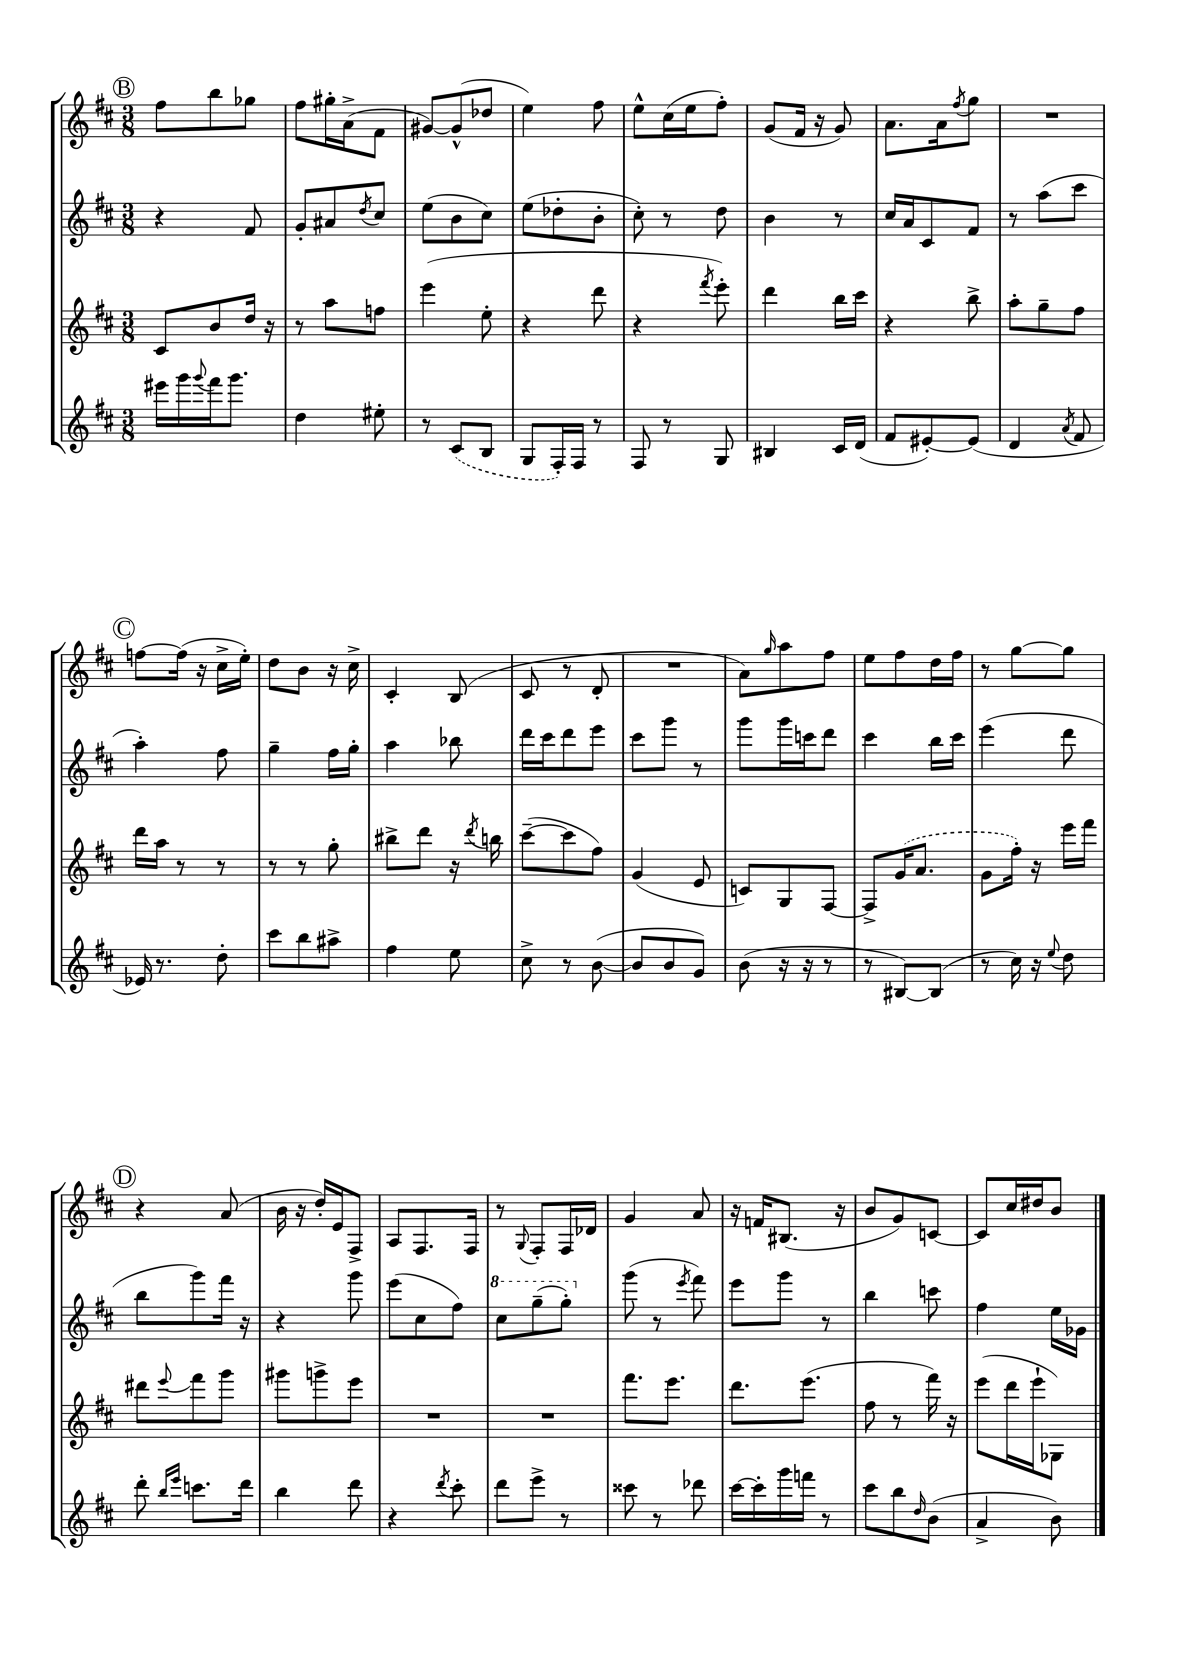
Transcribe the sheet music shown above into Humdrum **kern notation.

**kern	**kern	**kern	**kern
*staff4	*staff3	*staff2	*staff1
*clefG2	*clefG2	*clefG2	*clefG2
*k[f#c#]	*k[f#c#]	*k[f#c#]	*k[f#c#]
*M3/8	*M3/8	*M3/8	*M3/8
16eee#	8c#	4r	8ff#
16ggg	.	.	.
8qqggg	.	.	.
16fff#	8b	.	8bb
8.ggg	.	.	.
.	16dd	8f#	8gg-
.	16r	.	.
=	=	=	=
4dd	8r	8g'	8ff#
.	8aa	8a#	16gg#'
.	.	.	(16a^
.	.	8qdd	.
8ee#'	8ff	8cc#	8f#
=	=	=	=
8r	(4eee	(8ee	[8g#)
(8c#	.	8b	(8g#^^]
8B	8ee'	8cc#)	8dd-
=	=	=	=
8G	4r	(8ee	4ee)
16F#')	.	8dd-'	.
16F#	.	.	.
8r	8ddd	8b'	8ff#
=	=	=	=
8F#	4r	8cc#')	8ee^^
8r	.	8r	(16cc#
.	.	.	16ee
.	8qfff#	.	.
8G	8eee')	8dd	8ff#')
=	=	=	=
4B#	4ddd	4b	(8g
.	.	.	16f#
.	.	.	16r
16c#	16bb	8r	8g)
(16d	16ccc#	.	.
=	=	=	=
8f#	4r	16cc#	8.a
.	.	16a	.
[8e#')	.	8c#	.
.	.	.	16a
.	.	.	8qff#
(8e#]	8bb^	8f#	8gg
=	=	=	=
4d	8aa'	8r	4.r
.	8gg~	(8aa	.
8qa	.	.	.
8f#	8ff#	8ccc#	.
=	=	=	=
16e-)	16ddd	4aa')	[8ff
8.r	16aa	.	.
.	8r	.	(16ff]
.	.	.	16r
8dd'	8r	8ff#	16cc#^
.	.	.	16ee')
=	=	=	=
8ccc#	8r	4gg~	8dd
8bb	8r	.	8b
8aa#^	8gg'	16ff#	16r
.	.	16gg'	16cc#^
=	=	=	=
4ff#	8bb#^	4aa	4c#'
.	8ddd	.	.
8ee	16r	8bb-	(8B
.	8qddd	.	.
.	16bb	.	.
=	=	=	=
8cc#^	([8ccc#~	16ddd	8c#
.	.	16ccc#	.
8r	8ccc#]	8ddd	8r
([8b	8ff#)	8eee	8d'
=	=	=	=
8b]	(4g	8ccc#	4.r
8b	.	8ggg	.
8g)	8e	8r	.
=	=	=	=
(8b	8c)	8ggg	8a)
.	.	.	16qqgg
16r	8G	16ggg	8aa
16r	.	16ccc	.
8r	[8F#	8ddd	8ff#
=	=	=	=
8r	8F#^]	4ccc#	8ee
[8B#)	(16g	.	8ff#
.	8.a	.	.
(8B#]	.	16bb	16dd
.	.	16ccc#	16ff#
=	=	=	=
8r	8g	(4eee	8r
16cc#)	16ff#')	.	[8gg
16r	16r	.	.
8qqee	.	.	.
8dd	16eee	8ddd	8gg]
.	16fff#	.	.
=	=	=	=
8ddd'	8ddd#	8bb	4r
16qqbb	.	.	.
16qqeee	8qqeee	.	.
8.ccc	8fff#	8ggg)	.
.	8ggg	16fff#	(8a
16ddd	.	16r	.
=	=	=	=
4bb	8ggg#	4r	16b
.	.	.	16r
.	8ggg^	.	16dd')
.	.	.	16e
8ddd	8eee	8ggg	8F#^
=	=	=	=
4r	4.r	(8eee	8A
.	.	8cc#	8.F#
8qddd	.	.	.
8ccc#'	.	8ff#)	.
.	.	.	16F#
=	=	=	=
8ddd	4.r	8ccc#	8r
.	.	.	8qqG
8eee^	.	(8ggg~	8F#'
8r	.	8ggg')	16F#
.	.	.	16d-
=	=	=	=
8ccc##	8.fff#	(8ggg	4g
8r	.	8r	.
.	8.eee	.	.
.	.	8qeee	.
8ddd-	.	8fff#)	8a
=	=	=	=
[16ccc#	8.ddd	8eee	16r
16ccc#']	.	.	16f
16ggg	.	8ggg	(8.B#
16fff	(8.eee	.	.
8r	.	8r	.
.	.	.	16r
=	=	=	=
8ccc#	8ff#	4bb	8b
8bb	8r	.	8g)
16qqdd	.	.	.
(8b	16fff#)	8ccc	[8c
.	16r	.	.
=	=	=	=
4a^	(8eee	4ff#	8c]
.	16ddd	.	16cc#
.	16eee`	.	16dd#
8b)	8G-)	16ee	8b
.	.	16g-	.
==	==	==	==
*-	*-	*-	*-
